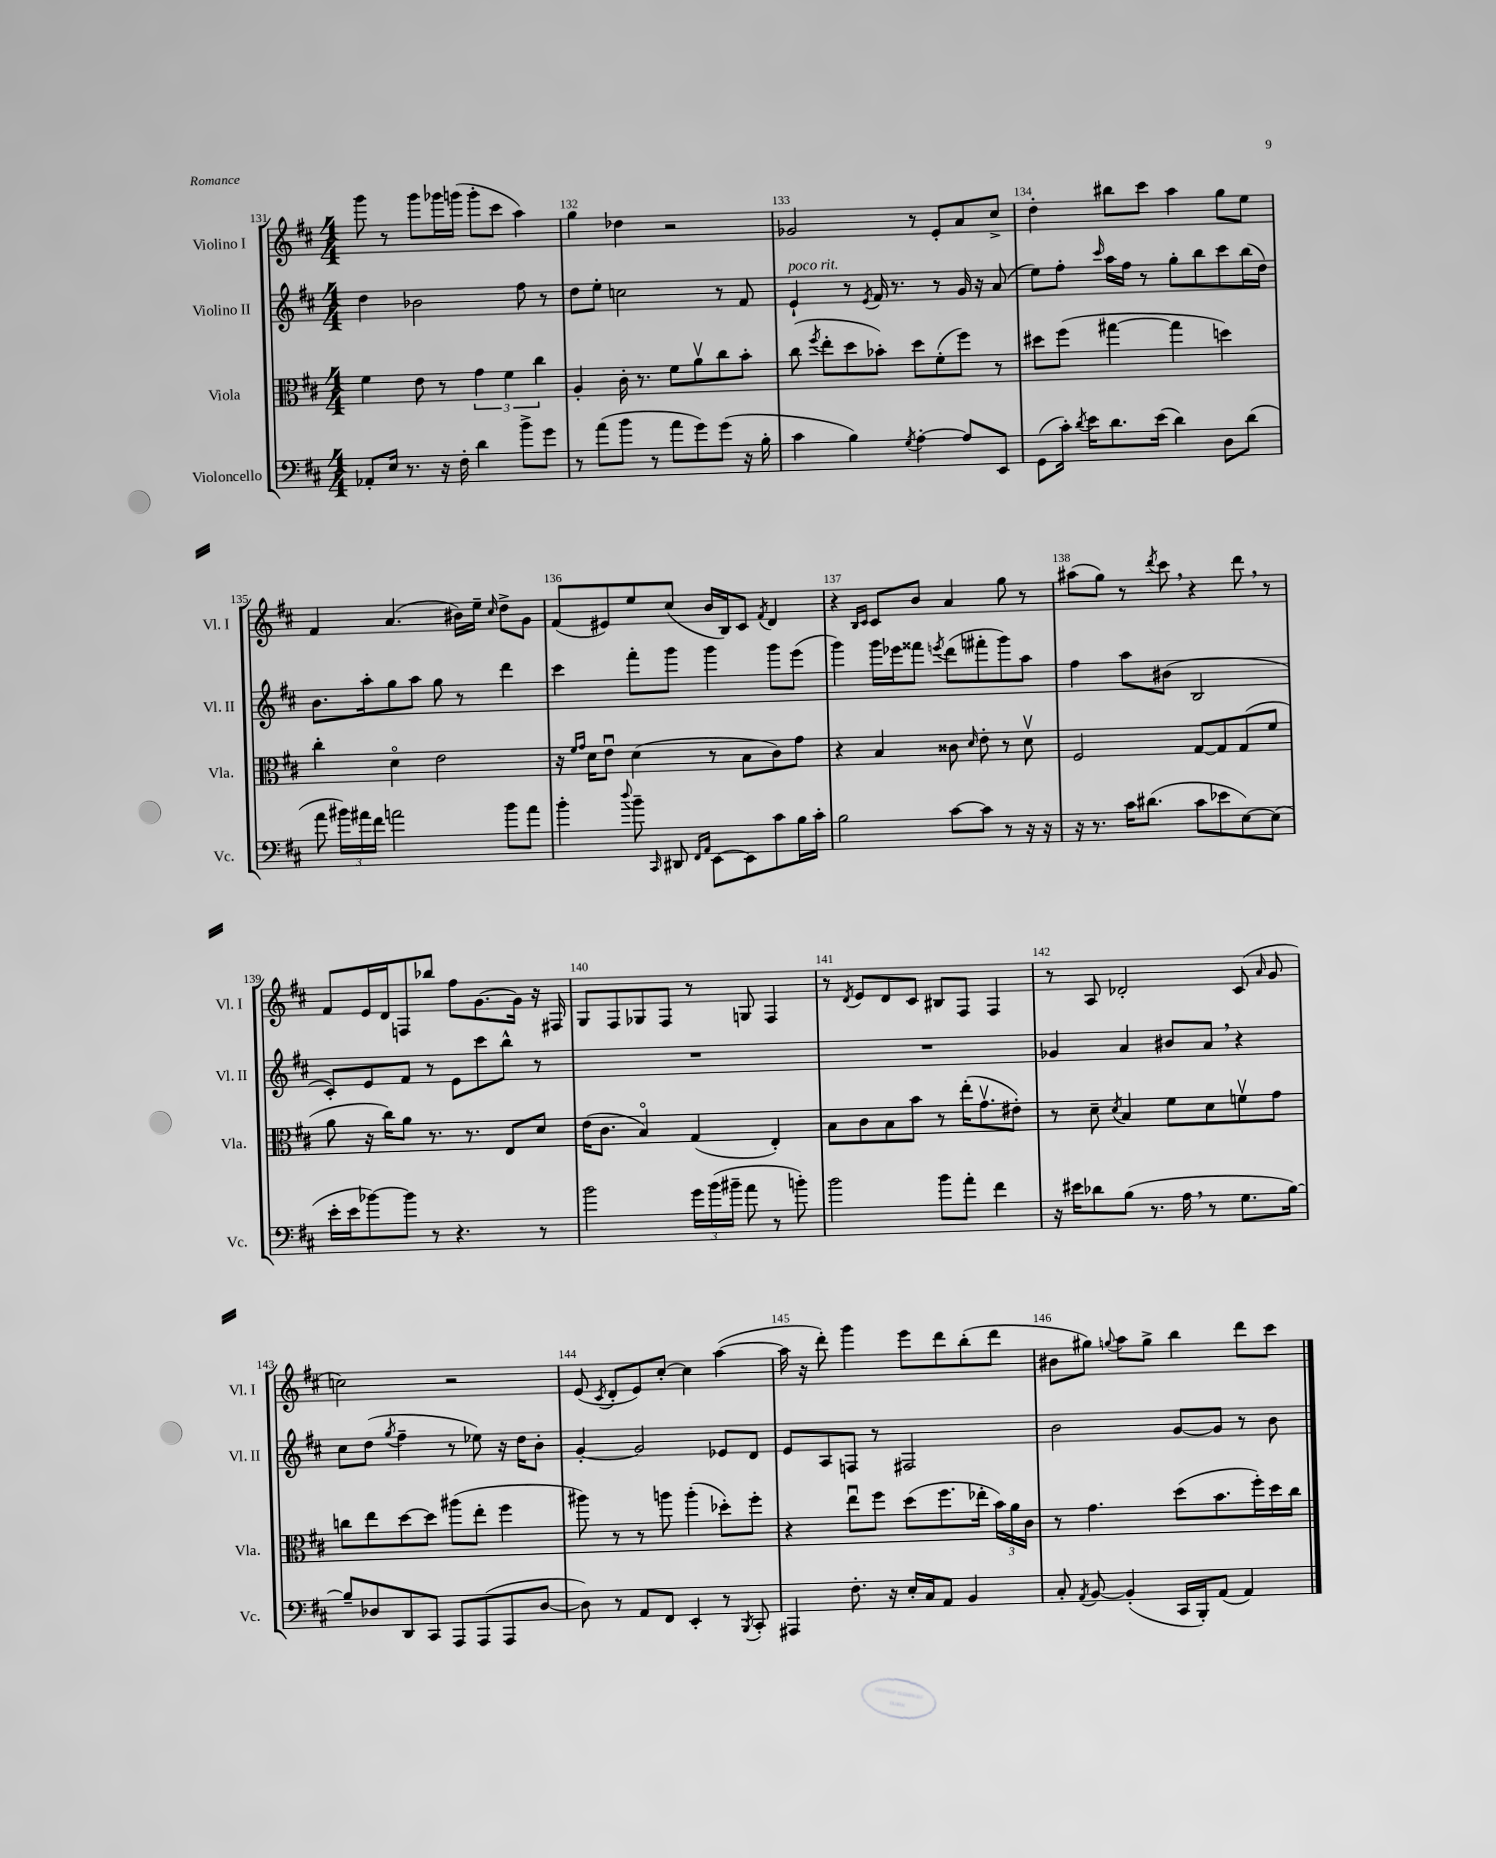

**kern	**kern	**kern	**kern
*staff4	*staff3	*staff2	*staff1
*clefF4	*clefC3	*clefG2	*clefG2
*k[f#c#]	*k[f#c#]	*k[f#c#]	*k[f#c#]
*M4/4	*M4/4	*M4/4	*M4/4
8AA-'	4f#	4dd	8ggg
16E	.	.	8r
8.r	.	.	.
.	8e	2b-	8ggg
16r	8r	.	16ggg-
16F#'	.	.	(16ggg
4d	6g	.	8ggg'
.	.	.	8ccc#
.	6f#	.	.
8b^	.	8ff#	4aa)
.	6cc#	.	.
8g	.	8r	.
=	=	=	=
8r	4A'	8dd	4gg
(8a	.	8ee'	.
8b	16c#'	2cc	4dd-
.	8.r	.	.
8r	.	.	.
8a	8f#	.	2r
8g)	8av	.	.
(8g	8cc#	8r	.
16r	8b'	8f#	.
16B'	.	.	.
=	=	=	=
4c#	(8cc#	4e`	2g-
.	8qff#	.	.
.	8ee'	.	.
4B)	8dd	8r	.
.	.	8qe	.
.	8b-')	16f#	.
.	.	8.r	.
8qG	.	.	.
[4A'	8dd	.	8r
.	(8f#'	8r	8e'
8A]	8ff#)	16g	8a
.	.	16r	.
8EE	8r	(8a	8cc#^
=	=	=	=
(8GG	8dd#	8ee)	4dd'
16c#')	(8ff#	8ff#'	.
8qd	.	.	.
16e	.	.	.
.	.	16qqccc#	.
8.d	[4gg#	16aa	8bb#
.	.	16ff#	.
.	.	8r	8ccc#
(16e	.	.	.
4d)	4gg#]	8gg'	4aa
.	.	8bb	.
8D	4dd)	8ccc#	8gg
(8d	.	(16bb	8ee
.	.	16dd)	.
=	=	=	=
8a	4cc#'	8.b	4f#
24b#)	.	.	.
24a#	.	.	.
.	.	16aa'	.
24f#	.	.	.
2a	4do	8gg	(4.a
.	.	8aa	.
.	2e	8gg	.
.	.	8r	16b#)
.	.	.	16ee~
.	.	.	16qqcc#
8b#	.	4ddd	8dd^
8a	.	.	8g
=	=	=	=
4b'	16r	4ccc#	(8f#
.	16qqf#	.	.
.	16qqg	.	.
.	16d	.	.
.	8eu	.	8e#)
8qqdd	.	.	.
8b~	(4d	8fff#'	8ee
16qqCC#	.	.	.
8DD#	.	8ggg	(8cc#
16qqFF#	.	.	.
16qqAA	.	.	.
[8EE	8r	4ggg	16b
.	.	.	16B)
8EE]	8B	.	8c#
.	.	.	8qf#
8c#	8c#)	8ggg	4d
16B	8g	(8eee	.
16c#'	.	.	.
=	=	=	=
2B	4r	4ggg)	4r
.	.	.	16qqB
.	.	.	16qqc#
.	4B	16ggg	8c#
.	.	16eee-	.
.	.	8fff##	8b
.	.	8qeee	.
[8c#	8c##	(8ddd	4a
.	16qqd	.	.
8c#]	8e'	8fff#'	.
8r	8r	8ggg)	8gg
16r	8dv	8aa	8r
16r	.	.	.
=	=	=	=
16r	2F#	4ff#	(8aa#
8.r	.	.	.
.	.	.	8gg)
16c#	.	8aa	8r
(8.d#	.	.	.
.	.	.	8qddd
.	.	(8b#	8ccc#
8c#	[8G	2B	4r
8e-	8G]	.	.
[8E)	(8G	.	8ddd
(8E]	8f#	.	8r
=	=	=	=
16e'	8a	8c#')	8f#
16e	.	.	.
[8b-)	16r	8e	16e
.	16cc#)	.	16d
8b-]	8a	8f#	8F
8r	8.r	8r	8bb-
4.r	.	8e	8ff#
.	8.r	.	.
.	.	8ccc#	[8.g
.	8E	8bb^^	.
.	.	.	16g]
8r	8d	8r	16r
.	.	.	16F#
=	=	=	=
2b	(16e	1r	8G
.	8.c#	.	.
.	.	.	8F#
.	4Bo)	.	8G-
.	.	.	8F#
24g	(4G	.	8r
(24b	.	.	.
24b#~	.	.	.
8a	.	.	8G
8r	4E')	.	4F#
8b')	.	.	.
=	=	=	=
2b	8B	1r	8r
.	.	.	8qd
.	8c#	.	8e
.	8B	.	8d
.	8b	.	8c#
8b	8r	.	8B#
8a'	(16ee'	.	8F#
.	8.gv	.	.
4f#	.	.	4F#
.	8e#')	.	.
=	=	=	=
16r	8r	4g-	8r
16e#	.	.	.
8d-	8d~	.	8A
.	8qd	.	.
(8B	4B	4a	2d-'
8.r	.	.	.
.	8f#	8b#	.
16A	.	.	.
8r	8d	8a	.
8.G	8fv	4r	(8c#
.	.	.	16qqa
.	8g	.	8g
[16B)	.	.	.
=	=	=	=
8B~]	8cc	8cc#	2cc)
8D-	8ee	(8dd	.
.	.	8qgg	.
8DD	[8dd	4ff#~	.
8CC#	8dd]	.	.
8AAA	(8aa#	8r	2r
(8AAA	8ee'	8ee-)	.
8AAA	4ff#	16r	.
.	.	16dd	.
[8D-	.	8b'	.
=	=	=	=
8D-])	8aa#)	[4g'	(8e
.	.	.	8qc#
8r	8r	.	8d'
8AA	8r	2g]	8e)
8FF#	8aa	.	[8cc#'
4EE'	(4aa'	.	4cc#]
8r	8dd-')	8e-	([4aa
8qBBB	.	.	.
8CC#'	8ff#'	8d	.
=	=	=	=
4AAA#	4r	8e	16aa]
.	.	.	16r
.	.	8A	8ddd')
8.F#'	8eeu	8F	4ggg
.	8ff#	8r	.
16r	.	.	.
16E'	(8dd	2F#	8eee
16C#	.	.	.
8AA	8.ff#	.	8ddd
4BB	.	.	(8bb'
.	16ee-'	.	.
.	24b)	.	8ddd
.	24a	.	.
.	24c#	.	.
=	=	=	=
8C#'	8r	2b	8b#
8qAA	.	.	.
[8BB	4.g	.	8gg#)
.	.	.	8qqgg
(4BB']	.	.	8aa
.	.	.	8gg^
16CC#	(8dd	[8g	4bb
16BBB')	.	.	.
(8AA	8.b	8g]	.
4AA)	.	8r	8ddd
.	16ff#')	.	.
.	16dd	8b	8ccc#
.	16cc#	.	.
==	==	==	==
*-	*-	*-	*-
